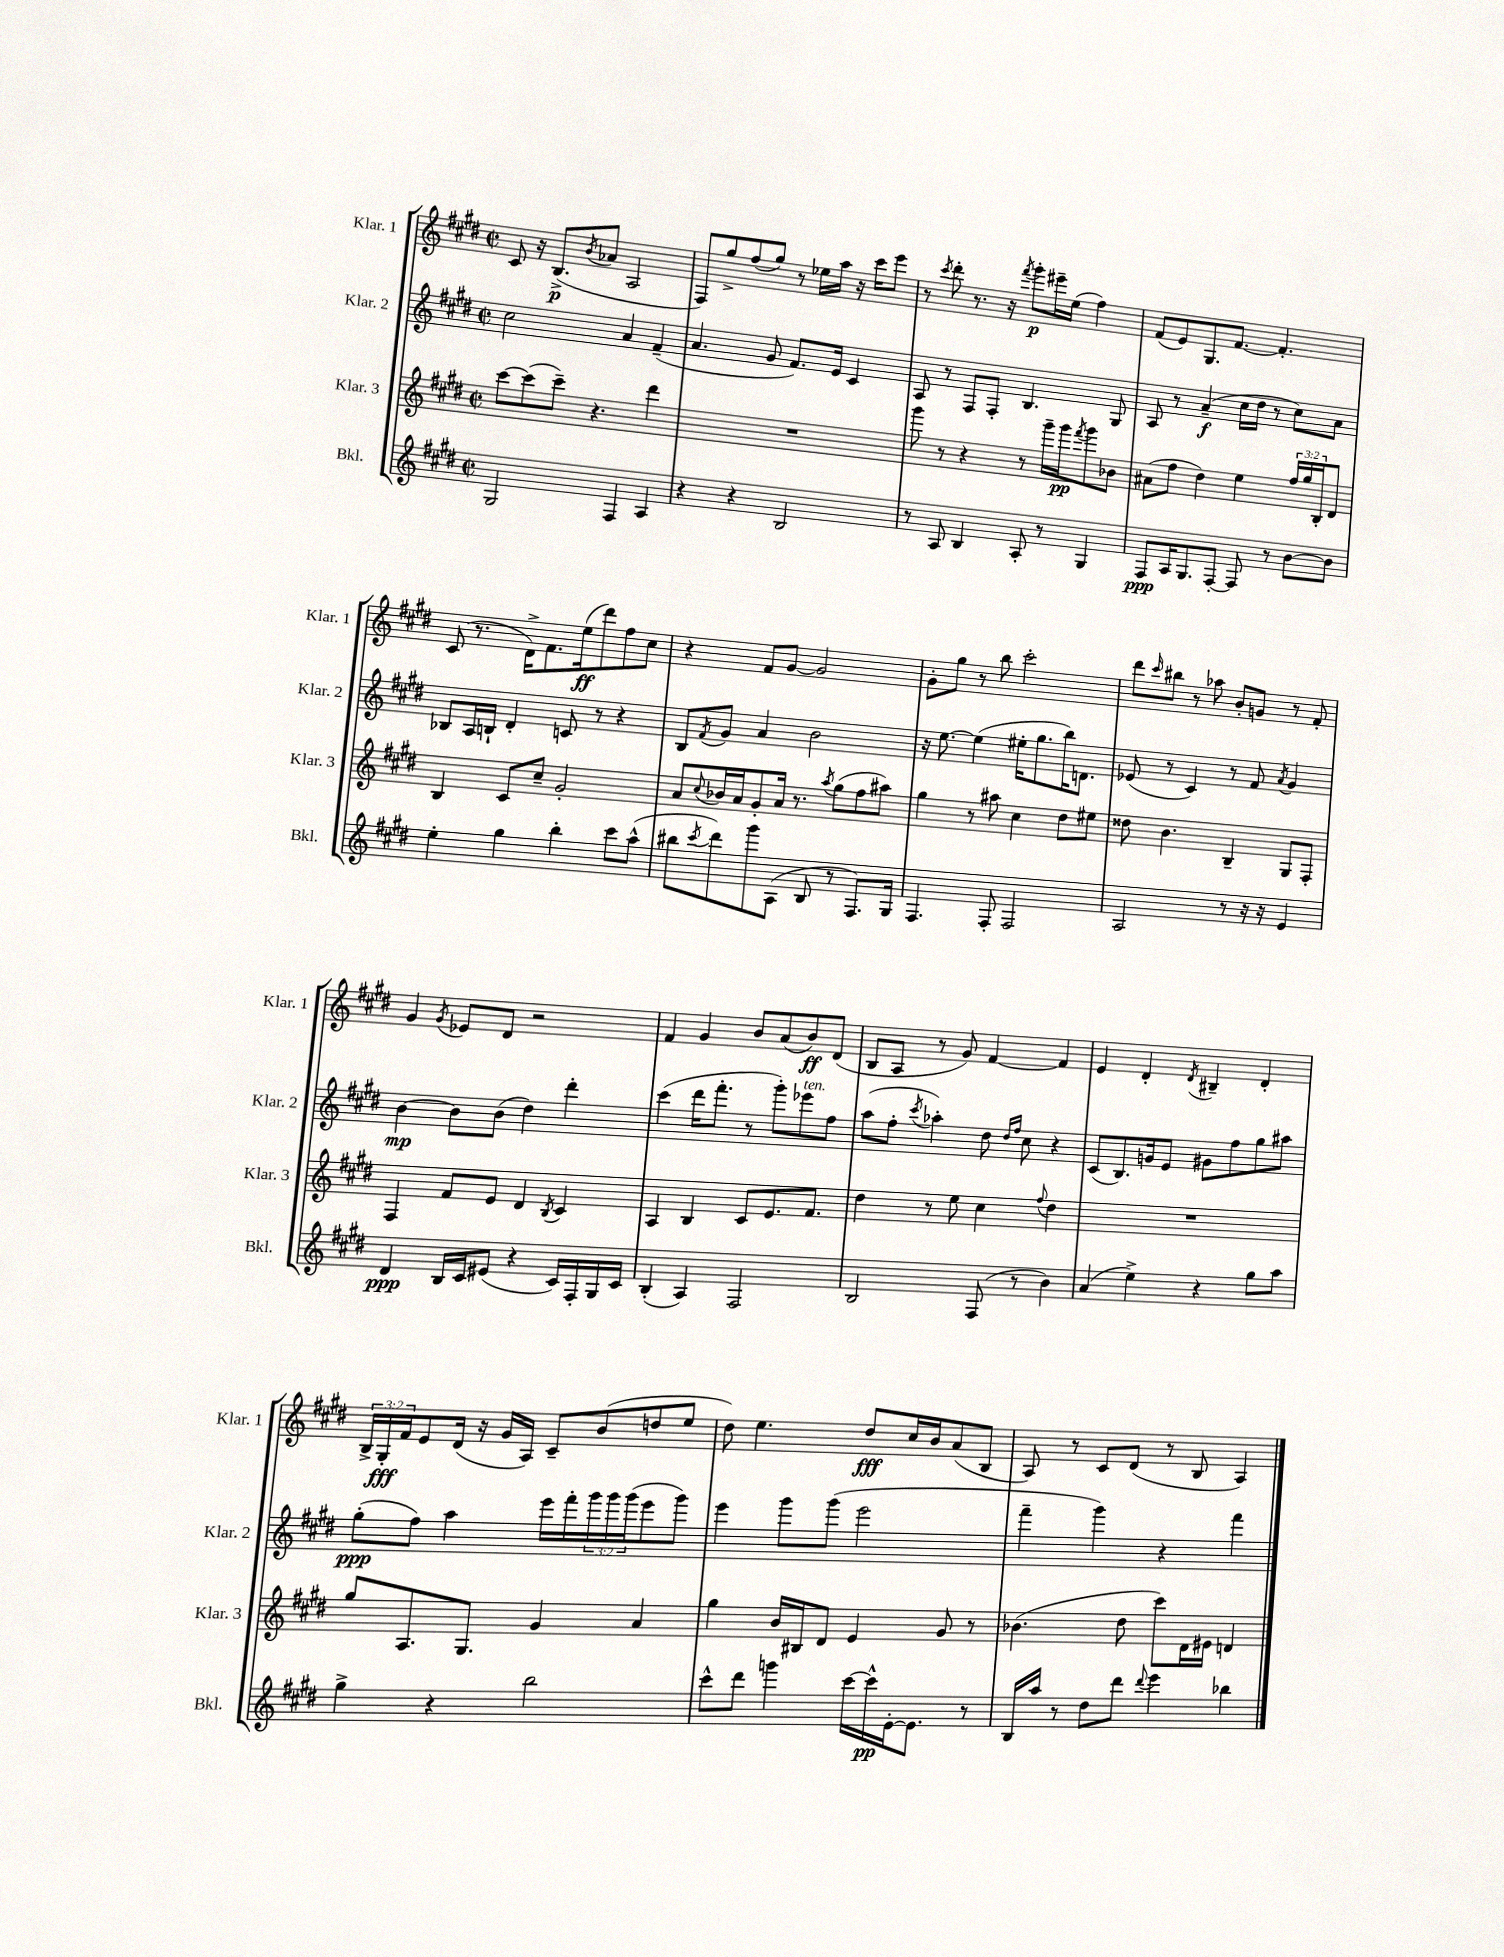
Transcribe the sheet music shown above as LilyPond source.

<<
\new StaffGroup <<
\new Staff = "s0" \with { instrumentName = "Klar. 1" shortInstrumentName = "Klar. 1" } {
    \clef treble \key e \major \defaultTimeSignature \time 2/2 \override Staff.TupletNumber.text = #tuplet-number::calc-fraction-text
    cis'8 r16 b8.->\p( \acciaccatura { b'8 } aes'8 a2 |
    fis8) gis''8-> fis''8( gis''8) r8 ees''16 a''16 r16 cis'''16 e'''8 |
    r8 \acciaccatura { cis'''8 } dis'''8-. r8. r16 \acciaccatura { fis'''8 } gis'''8-.\p eis'''16-- e''16( fis''4) |
    fis'8( e'8) gis8. fis'8.~ fis'4.-. |
    cis'8( r8. dis'16->) fis'8. e''16\ff( dis'''8) fis''8 cis''8 |
    r4 fis'8 gis'8~ gis'2 |
    gis'8-. gis''8 r8 b''8 cis'''2-. |
    dis'''8 \grace { cis'''16 } bis''8 r8 aes''8 b'8-. g'8 r8 fis'8-. |
    gis'4 \acciaccatura { gis'8 } ees'8 dis'8 r2 |
    fis'4 gis'4 b'8 a'8( b'8\ff) dis'8( |
    b8 a8 r8 gis'8) fis'4~ fis'4 |
    e'4 dis'4-. \acciaccatura { dis'8 } bis4-- dis'4-. |
    \tuplet 3/2 { b16-> gis16-.\fff fis'16 } e'8 dis'16( r16 gis'16 a16) cis'8-- b'8( d''8 e''8 |
    dis''8) e''4. dis''8\fff cis''16 b'16 a'8( b8 |
    a8) r8 cis'8 dis'8( r8 b8 a4) \bar "|." |
}
\new Staff = "s1" \with { instrumentName = "Klar. 2" shortInstrumentName = "Klar. 2" } {
    \clef treble \key e \major \defaultTimeSignature \time 2/2 \override Staff.TupletNumber.text = #tuplet-number::calc-fraction-text
    cis''2 a'4 fis'4--( |
    a'4. gis'8 fis'8.) e'16 cis'4 |
    a8 r8 fis8 fis8-. b4. gis8 |
    a8 r8 a'4--\f( cis''16 dis''16 r8 cis''8) a'8 |
    bes8 a16 b16-! dis'4-. c'8 r8 r4 |
    b8 \acciaccatura { fis'8 } gis'8 a'4 b'2 |
    r16 e''8.~ e''4( eis''16-. gis''8. b''16) d'8. |
    ees'8( r8 cis'4) r8 fis'8 \acciaccatura { a'8 } gis'4 |
    b'4~\mp b'8 b'8( dis''4) dis'''4-. |
    cis'''4( dis'''16 fis'''8.-. r8 gis'''8-.) ees'''8^\markup { \italic "ten." } fis''8 |
    a''8( fis''8-. \acciaccatura { cis'''8 } aes''4-.) dis''8 \grace { dis''16 fis''16 } cis''8 r4 |
    cis'8( b8.) g'16 e'8 gis'8 fis''8 gis''8 ais''8 |
    gis''8-.\ppp( fis''8) a''4 e'''16 fis'''16-. \tuplet 3/2 { gis'''16 gis'''16 gis'''16( } e'''8 gis'''8) |
    e'''4 gis'''8 gis'''8( e'''2 |
    fis'''4-- gis'''4) r4 fis'''4 \bar "|." |
}
\new Staff = "s2" \with { instrumentName = "Klar. 3" shortInstrumentName = "Klar. 3" } {
    \clef treble \key e \major \defaultTimeSignature \time 2/2 \override Staff.TupletNumber.text = #tuplet-number::calc-fraction-text
    cis'''8~ cis'''8( cis'''8--) r4. dis'''4 |
    R1 |
    gis'''8 r8 r4 r8 gis'''16-- gis'''16\pp \acciaccatura { fis'''8 } gis'''8 bes'8 |
    ais'8( fis''8 dis''4) e''4 \tuplet 3/2 { fis''16 gis''16 b16-. } dis'8 |
    b4 cis'8 cis''8-- gis'2-. |
    a'8 \appoggiatura { cis''8 } bes'16 a'16 gis'8-. a'16 r8. \acciaccatura { a''8 } gis''8( fis''8 ais''8) |
    gis''4 r8 ais''8 cis''4 dis''8 eis''8 |
    disis''8 b'4. b4-- gis8 fis8-. |
    fis4 fis'8 e'8 dis'4 \acciaccatura { b8 } cis'4 |
    a4 b4 cis'8 e'8. fis'8. |
    dis''4 r8 e''8 cis''4 \appoggiatura { fis''8 } dis''4 |
    R1 |
    gis''8 a8. gis8. gis'4 a'4 |
    gis''4 b'16 bis16 dis'8 e'4 gis'8 r8 |
    bes'4.( dis''8 cis'''8) dis'16 eis'16 d'4 \bar "|." |
}
\new Staff = "s3" \with { instrumentName = "Bkl." shortInstrumentName = "Bkl." } {
    \clef treble \key e \major \defaultTimeSignature \time 2/2
    gis2 fis4 a4 |
    r4 r4 b2 |
    r8 a8 b4 a8-. r8 gis4 |
    fis8\ppp a16 gis8. fis8~-. fis8 r8 b'8~ b'8 |
    e''4-. gis''4 b''4-. cis'''8 a''8-^( |
    bis''8 \acciaccatura { cis'''8 } dis'''8) gis'''8 a8( b8 r8 fis8.) gis16 |
    fis4. fis8-. fis2 |
    a2 r8 r16 r16 e'4 |
    dis'4\ppp b16 cis'16 eis'8( r4 cis'16) fis16-. gis16 cis'16 |
    b4-.( a4) fis2 |
    b2 fis8( r8 b'4) |
    a'4( e''4->) r4 gis''8 a''8 |
    gis''4-> r4 b''2 |
    cis'''8-^ dis'''8 g'''4 cis'''16~ cis'''16-^\pp e'16~-. e'8. r8 |
    b16 a''16 r8 dis''8 dis'''8 \appoggiatura { dis'''8 } e'''4 bes''4 \bar "|." |
}
>>
>>
\layout { \context { \Score \remove "Bar_number_engraver" } }
